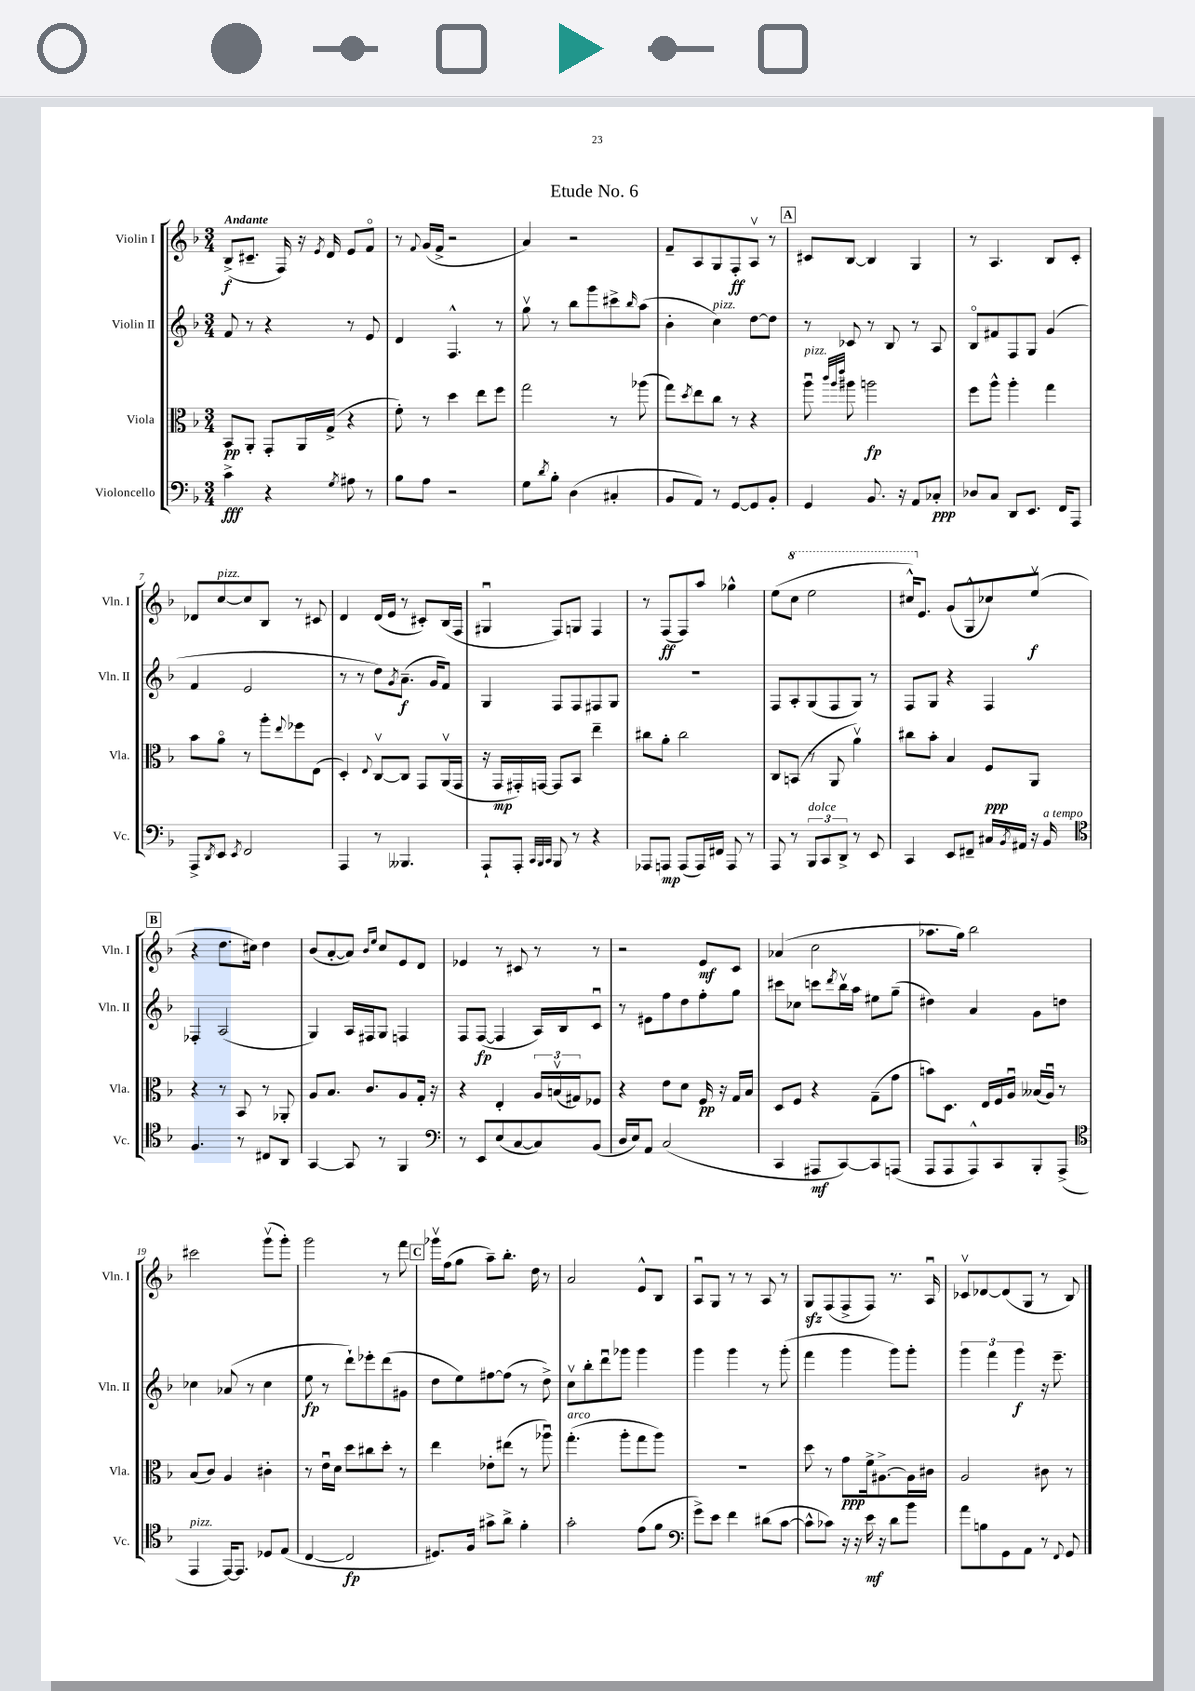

**kern	**kern	**kern	**kern
*staff4	*staff3	*staff2	*staff1
*clefF4	*clefC3	*clefG2	*clefG2
*k[b-]	*k[b-]	*k[b-]	*k[b-]
*M3/4	*M3/4	*M3/4	*M3/4
4c^\	8BB-/L	8f/	(8B-^/L
.	8AA'/J	8r	8.c#~/J
4r	8GG'/L	4r	.
.	.	.	16F/)
.	16AA/L	.	16r
.	.	.	8qe/
.	(16G^/JJ	.	16d/
8qG/	.	.	.
8A#\	4r	8r	8e/L
8r	.	8e/	8fo/J
=	=	=	=
8B-\L	8f'\)	4d/	8r
.	.	.	8qqf/
8A\J	8r	.	(16g/LL
.	.	.	16f^/JJ
2r	4dd\	4.F^^/	2r
.	8ee\L	.	.
.	8ff\J	8r	.
=	=	=	=
8G\L	2gg\	8ggv\	4a/)
8qd/	.	.	.
8B-'\J	.	8r	.
(4D\	.	8bb-\L	2r
.	.	8ggg\	.
4C#'/	8r	8ccc#^\	.
.	.	16qqbb-/	.
.	(8aa-\	(8aa\J	.
=	=	=	=
8BB-/L	8gg\L)	4b-'\	8f~/L
.	8qdd/	.	.
8AA/J)	8ee\	.	8A/
8r	8cc\J	4cc\)	8G/
[8GG/L	8r	.	8F'/
8GG/]	4r	[8dd\L	8Av/J
8BB-'/J	.	8dd\]J	8r
=	=	=	=
4GG/	8aau\	8r	8c#/L
.	32qqccc/LLL	.	.
.	32qqaa/	.	.
.	32qqeee/JJJ	.	.
.	8aa#\	8c-/	[8B-/J
8.BB-/	2aa\	8r	4B-/]
.	.	8B-/	.
16r	.	.	.
8AA/L	.	8r	4G/
8C-'/J	.	8A/	.
=	=	=	=
8D-/L	8ff\L	8B-o/L	8r
8C/J	8aa^^\J	8f#/	4.A/
8DD/L	4aa'\	8F/	.
8.EE/J	.	8G/J	.
.	4gg\	(4g/	8B-/L
16FF/LK	.	.	.
8AAA/J	.	.	8c'/J
=	=	=	=
8AAA^/L	8b-\L	4f/	8d-/L
8qDD/	.	.	.
8EE/J	8ao\J	.	[8cc/
8qEE/	.	.	.
2FF/	8r	2e/	8cc/]
.	8aa'\L	.	8B-/J
.	8qqee/	.	.
.	8ff-\	.	8r
.	(8E\J	.	8c#/
=	=	=	=
4AAA/	4D'/)	8r	4d/
.	.	8r	.
.	8qqE/	.	.
8r	[8Cv/L	8dd\L)	(16d/LL
.	.	.	16e/JJ
.	.	8qg/	.
4.BBB--/	8C/]J	(8.a~\J	8r
.	8GG/L	.	8c#'/L)
.	.	16g/LK	.
.	(16AAv/L	8f/J)	(16B-/L
.	16GG/JJ	.	16F/JJ
=	=	=	=
8AAA`/L	16r	4G/	4G#u/
.	16GG/LL	.	.
8AAA'/J	16GG#'/)	.	.
.	[16GG/JJ	.	.
32qqCC/LLL	.	.	.
32qqBBB-/	.	.	.
32qqCC/JJJ	.	.	.
8BBB-/	8GG/]L	8F/L	8F/L)
8r	8BB-/J	8F/	8G/J
4r	4ee~\	8F#/	4F/
.	.	8G/J	.
=	=	=	=
8AAA-/L	8cc#\L	2.r	8r
8AAA/J	8a'\J	.	(8F/L
(8AAA/L	2cc#\	.	8F/)
16AAA/L)	.	.	8aa/J
16FF#/JJ	.	.	.
8AAA/	.	.	4gg-^^\
8r	.	.	.
=	=	=	=
8AAA/	8C/L	8F/L	(8ee\L
8r	(8BB/J	8A'/	8ccc\J
12BBB-/L	8r	(8G/	2eee\
12CC/	.	.	.
.	8AA/	8F/	.
12DD^/J	.	.	.
8r	4av\)	8G/J)	.
8EE/	.	8r	.
=	=	=	=
4CC/	8cc#\L	8F/L	16ccc#^^/LK)
.	.	.	8.e/J
.	8b-'\J	8G/J	.
8EE/L	4B-/	4r	(8g/L
8FF#~/J	.	.	8G^^/
16C#/LL	8F/L	4F/	8cc-/)
8qBB-/	.	.	.
16AA#/JJ	.	.	.
16r	8AA/J	.	(8eev/J
16BB-/	.	.	.
=	=	=	=
*clefC4	*	*	*
4.F/	4r	4F-'/	4r
.	8r	(2A/	8.dd\L
8r	8BB-/	.	.
.	.	.	16cc#\Jk)
8C#/L	8r	.	4dd\
8AA/J	8AA-'/	.	.
=	=	=	=
[4GG/	8A/L	4G/)	(8b-/L
.	8.B-/J	.	[8a'/
8GG/]	.	16A/LL	8a/]J)
.	8.c/L	16F#/J	.
.	.	.	16qqb-/LL
.	.	.	16qqee/JJ
8r	.	8G/J	8cc/L
4FF/	8A/	4F/	8e/
.	16G'/Jk	.	8d/J
.	16r	.	.
=	=	=	=
*clefF4	*	*	*
8r	4r	8F/L	4e-/
8EE/L	.	([8F/J	.
(8E/	4E'/	4F/]	8r
[8C/	.	.	8c#/
8C/])	24A/LL	16A/LL)	8r
.	(24Bv/	.	.
.	.	16B-/J	.
.	24G#/J)	.	.
(8BB-/J	8F-/J	8cu/J	8r
=	=	=	=
16D/LL	4r	8r	2r
16E/J)	.	.	.
8AA/J	.	8e#\L	.
(2C/	8e\L	8ff\	.
.	8d\J	8dd\	.
.	16F/	8ff'\	8e/L
.	16r	.	.
.	16G/LL	8gg\J	8c/J
.	16B-/JJ	.	.
=	=	=	=
4CC/	8D/L	8ccc#\L	(4a-/
.	8F/J	8cc-\J	.
8AAA#/L	4r	8ccc\L	2cc\
.	.	8qddd/	.
[8CC/)	.	16bb-v\L	.
.	.	16aa\JJ	.
8CC/]	(8G~\L	8ee#\L	.
(8AAA/J	8g\J	(8gg~\J	.
=	=	=	=
8AAA/L	8b\L)	4dd#\)	8.aa-\L
8AAA/	8.D\J	.	.
.	.	.	16gg\Jk)
8AAA^^/)	.	4a/	2bb-\
.	16E/LL	.	.
8CC/	16F/	.	.
.	16Au/JJ	.	.
8BBB-'/	(16B--/LL	8g\L	.
.	16Au/JJ)	.	.
(8AAA^/J	8r	8dd\J	.
=	=	=	=
*clefC4	*	*	*
4EE/	(8B-/L	4cc-\	2ccc#\
.	8c/J)	.	.
[16EE/LK)	4A/	(8a-/	.
8.EE/]J	.	.	.
.	.	8r	.
8D-/L	4c#'\	4cc-\	(8gggv\L
(8E/J	.	.	8ggg'\J)
=	=	=	=
[4C/	8r	8ee\	2ggg\
.	16eu\LL	8r	.
.	16d\JJ	.	.
2C/]	8dd\L	8ddd`\L)	.
.	8cc#\	8eee-'\	.
.	8dd'\J	(8ddd\	8r
.	8r	8g#\J	8fff\
=	=	=	=
8.D#/L)	4ee\	8dd\L	16ggg-v\LL
.	.	.	(16ff\J
.	.	8ee\)	8gg\J
16F/Jk	.	.	.
8g#^\L	8e-'\L	[8ff#\	8aa~\L)
8a^\J	(8ee#\J	(8ff#\]J	8.bb-'\J
4f'\	8r	8r	.
.	.	.	16dd\
.	8aa-u\)	8dd^\)	8r
=	=	=	=
2g'\	(4.gg'\	8ccv\L	2a/
.	.	8bb-'\	.
.	.	8dddu\	.
.	8aa'\L	8ggg-\J	.
(8e\L	8gg\	4ggg-\	8e^^/L
8f\J	8aa\J)	.	8B-/J
=	=	=	=
*clefF4	*	*	*
8g^\L)	2.r	4ggg\	8Au/L
8e\J	.	.	8G/J
4f\	.	4ggg\	8r
.	.	.	8r
(8d#\L	.	8r	8A/
[8c\J	.	(8ggg'\	8r
=	=	=	=
8c^^\]L	8dd\	4fff\	8G/L
8c-\J)	8r	.	(8F/
16r	8g\L	4ggg\	8F^/
16r	.	.	.
16e\	16f^\k	.	8F/J)
16r	[8.A#^\	.	.
8d\L	.	8ggg\L)	8.r
8b-\J	16A#\]L	8ggg'\J	.
.	16c#\JJ	.	16Au/
=	=	=	=
8a\L	2A/	6ggg\	8c-v/L
8B\	.	.	[8d-/
.	.	6fff\	.
8GG\	.	.	(8d-/]
.	.	6ggg\	.
8AA\J	.	.	8G/J
8r	8c#\	16r	8r
.	.	8.eee~\	.
8qqFF/	.	.	.
8GG/	8r	.	8B-/)
==	==	==	==
*-	*-	*-	*-
